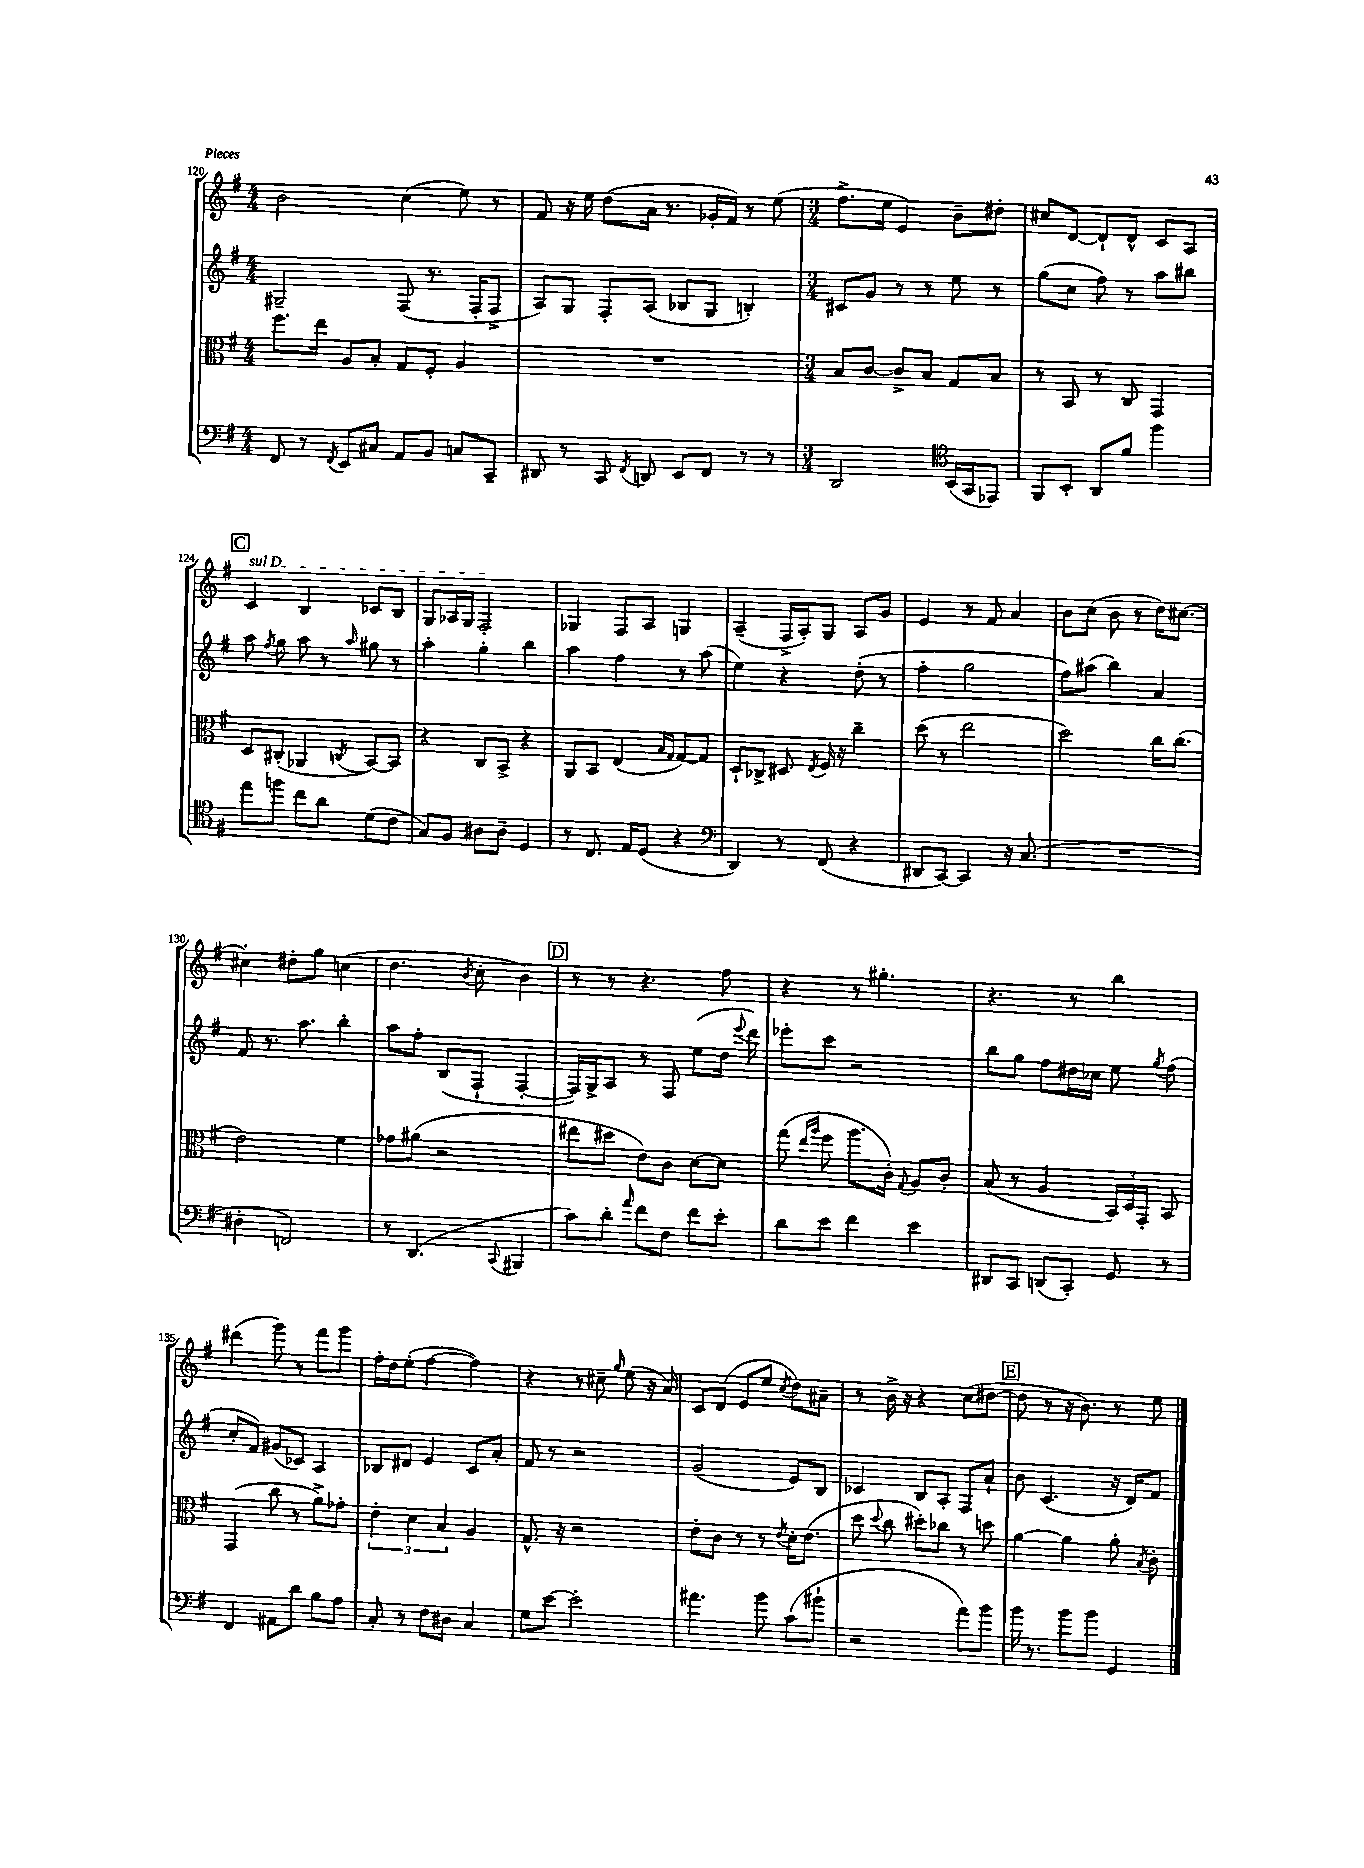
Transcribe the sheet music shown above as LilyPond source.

<<
\new StaffGroup <<
\new Staff = "s0" {
    \clef treble \key g \major \numericTimeSignature \time 4/4
    \autoBeamOff b'2 c''4( e''8) r8 |
    fis'8 r16 e''16 d''8[( a'16] r8. ges'16[-. fis'16]) r8 e''8( |
    \numericTimeSignature \time 3/4 fis''8.[-> e''16] e'4) b'8[-- dis''8]-. |
    cis''8[ d'8]~ d'8[-! d'8]-^ c'8[ a8] |
    \mark \markup { \box "C" } \once \override TextSpanner.bound-details.left.text = \markup { \italic "sul D" } c'4\startTextSpan b4 ces'8[ b8] |
    g8[ aes16 g16] fis2-.\stopTextSpan |
    ges4 fis8[ a8] g4 |
    a4--( fis16[-> a16-.) g8] a8[ g'8] |
    e'4 r8 fis'8 a'4 |
    b'8[ c''8]( b'8 r8 d''16[) cis''8.]~ |
    cis''4-. dis''8[-. g''8] c''4( |
    d''4. \acciaccatura { b'8 } c''8-. b'4) |
    \mark \markup { \box "D" } r8 r8 r4. fis''8 |
    r4 r8 gis''4.-. |
    r4. r8 b''4 |
    dis'''4( g'''8) r8 fis'''8[ g'''8] |
    fis''16[-. d''16 e''8]-.( fis''4~ fis''4) |
    r4 r8 cis''8-- \grace { g''16 } e''8( r16 a'16) |
    c'8[ d'8]( e'8[ e''8] \acciaccatura { c''8 } d''8[) ais'8]-- |
    r8 b'16-> r16 r4 c''8[( dis''8]~ |
    \mark \markup { \box "E" } dis''8 r8 r16 b'8.) r8 e''8 \bar "|." |
}
\new Staff = "s1" {
    \clef treble \key g \major \numericTimeSignature \time 4/4
    \autoBeamOff gis2-- fis8( r8. fis16[-. fis8]-> |
    a8[) g8] fis8[-. a8]( bes8[ g8] b4-.) |
    \numericTimeSignature \time 3/4 cis'8[ g'8] r8 r8 e''8 r8 |
    g''8[( c''8] fis''8) r8 a''8[ bis''8] |
    \mark \markup { \box "C" } a''8 \acciaccatura { fis''8 } g''8 a''8 r8 \grace { a''16 } gis''8 r8 |
    a''4-. g''4-. b''4 |
    a''4 fis''4 r8 a''8( |
    e''4) r4 d''8-.( r8 |
    fis''4-. g''2 |
    fis''8[) ais''8]( b''4) a'4 |
    fis'8 r8. a''8. b''4-. |
    a''8[ fis''8]-. b8[( fis8]-! fis4~-. |
    \mark \markup { \box "D" } fis16[) g16-> a8] r8 fis8 e''8[( d''16] \appoggiatura { e'''8 } d'''16) |
    ees'''8[-. c'''8] r2 |
    b''8[ g''8] fis''8[ dis''16 ces''16] e''8 \acciaccatura { g''8 } fis''8( |
    c''8[-. fis'8]) gis'8[( ces'8]) a4 |
    bes8[ dis'8] e'4 c'8[ a'8]-. |
    fis'8 r8 r2 |
    g'2( e'8[) b8] |
    ces'4 b8[ a8]-. fis8[ a'8]-! |
    \mark \markup { \box "E" } b'8 c'4.( r16 d'16[) fis'8] \bar "|." |
}
\new Staff = "s2" {
    \clef alto \key g \major \numericTimeSignature \time 4/4
    \autoBeamOff fis''8.[ e''16] a8[ b8]-. g8[ fis8]-. a4 |
    R1 |
    \numericTimeSignature \time 3/4 b8[ c'8]~ c'8[-> b8] g8[ b8] |
    r8 b,8 r8 c8 g,4 |
    \mark \markup { \box "C" } d8[ cis8]-.( aes,4 \acciaccatura { c8 } b,8[~) b,8] |
    r4 c8[ b,8]-> r4 |
    a,8[ b,8] e4( \grace { b16[ g16] } g8[~) g8] |
    d8[-! ces8]-> dis8 \acciaccatura { e8 } fis16 r16 c''4-- |
    d''8( r8 e''2 |
    d''2) c''16[ c''8.]( |
    e'2) fis'4 |
    ges'8[ ais'8]( r2 |
    \mark \markup { \box "D" } eis''8[ dis''8] e'8[) c'8] d'8[~ d'8] |
    g''8( \grace { e''16[ a''16] } fis''8 a''8.[ c'16]-.) \appoggiatura { g8 } a8[ c'8]-. |
    b8( r8 a4 \tuplet 3/2 { b,16[) d16 g,16]-. } b,8 |
    g,4( c''8 r8 a'8[->) ges'8]-. |
    \tuplet 3/2 { e'4-. d'4 b4 } a4 |
    g8.-^ r16 r2 |
    e'8[-. c'8] r8 r8 \acciaccatura { e'8 } d'16[-. e'8.]( |
    d''8 \appoggiatura { d''8 } c''8 dis''8[-.) ces''8] r8 d''8 |
    \mark \markup { \box "E" } a'4~ a'4 a'8-. \acciaccatura { b8 } c'8-. \bar "|." |
}
\new Staff = "s3" {
    \clef bass \key g \major \numericTimeSignature \time 4/4
    \autoBeamOff fis,8 r8 \acciaccatura { fis,8 } e,8[ cis8] a,8[ b,8] c8[ c,8]-- |
    dis,8 r8 c,8 \acciaccatura { fis,8 } d,8 e,8[ fis,8] r8 r8 |
    \numericTimeSignature \time 3/4 d,2 \clef tenor b,16[( g,16 ees,8]) |
    fis,8[ b,8]-. a,8[ fis'8] fis''4 |
    \mark \markup { \box "C" } e''8[ f''8] c''8[ a'8] d'8[( c'8] |
    g8[) fis8] ais8[ ais8]-- d4 |
    r8 c8. e16[ d8]( r4 |
    \clef bass d,4) r8 fis,8( r4 |
    dis,8[ c,8]~) c,4 r16 c8.( |
    R2. |
    dis4-. f,2) |
    r8 d,4.( \appoggiatura { c,8 } bis,,4 |
    \mark \markup { \box "D" } c'8[) d'8]-. \grace { a'16 } fis'8[ fis8] fis'8[ e'8]-. |
    d'8[ e'8] fis'4 e'4 |
    dis,8[ c,8] d,8[( c,8]-.) g,8 r8 |
    fis,4 ais,8[ d'8] b8[ a8] |
    c8-. r8 fis8[ dis8] c4 |
    g8[ e'8]~ e'2-. |
    ais'4. b'8 c'8[( bis'8]-! |
    r2 a'8[) b'8] |
    \mark \markup { \box "E" } b'16 r8. b'8[ b'8] g,4 \bar "|." |
}
>>
>>
\layout { \context { \Score currentBarNumber = #120 } }
